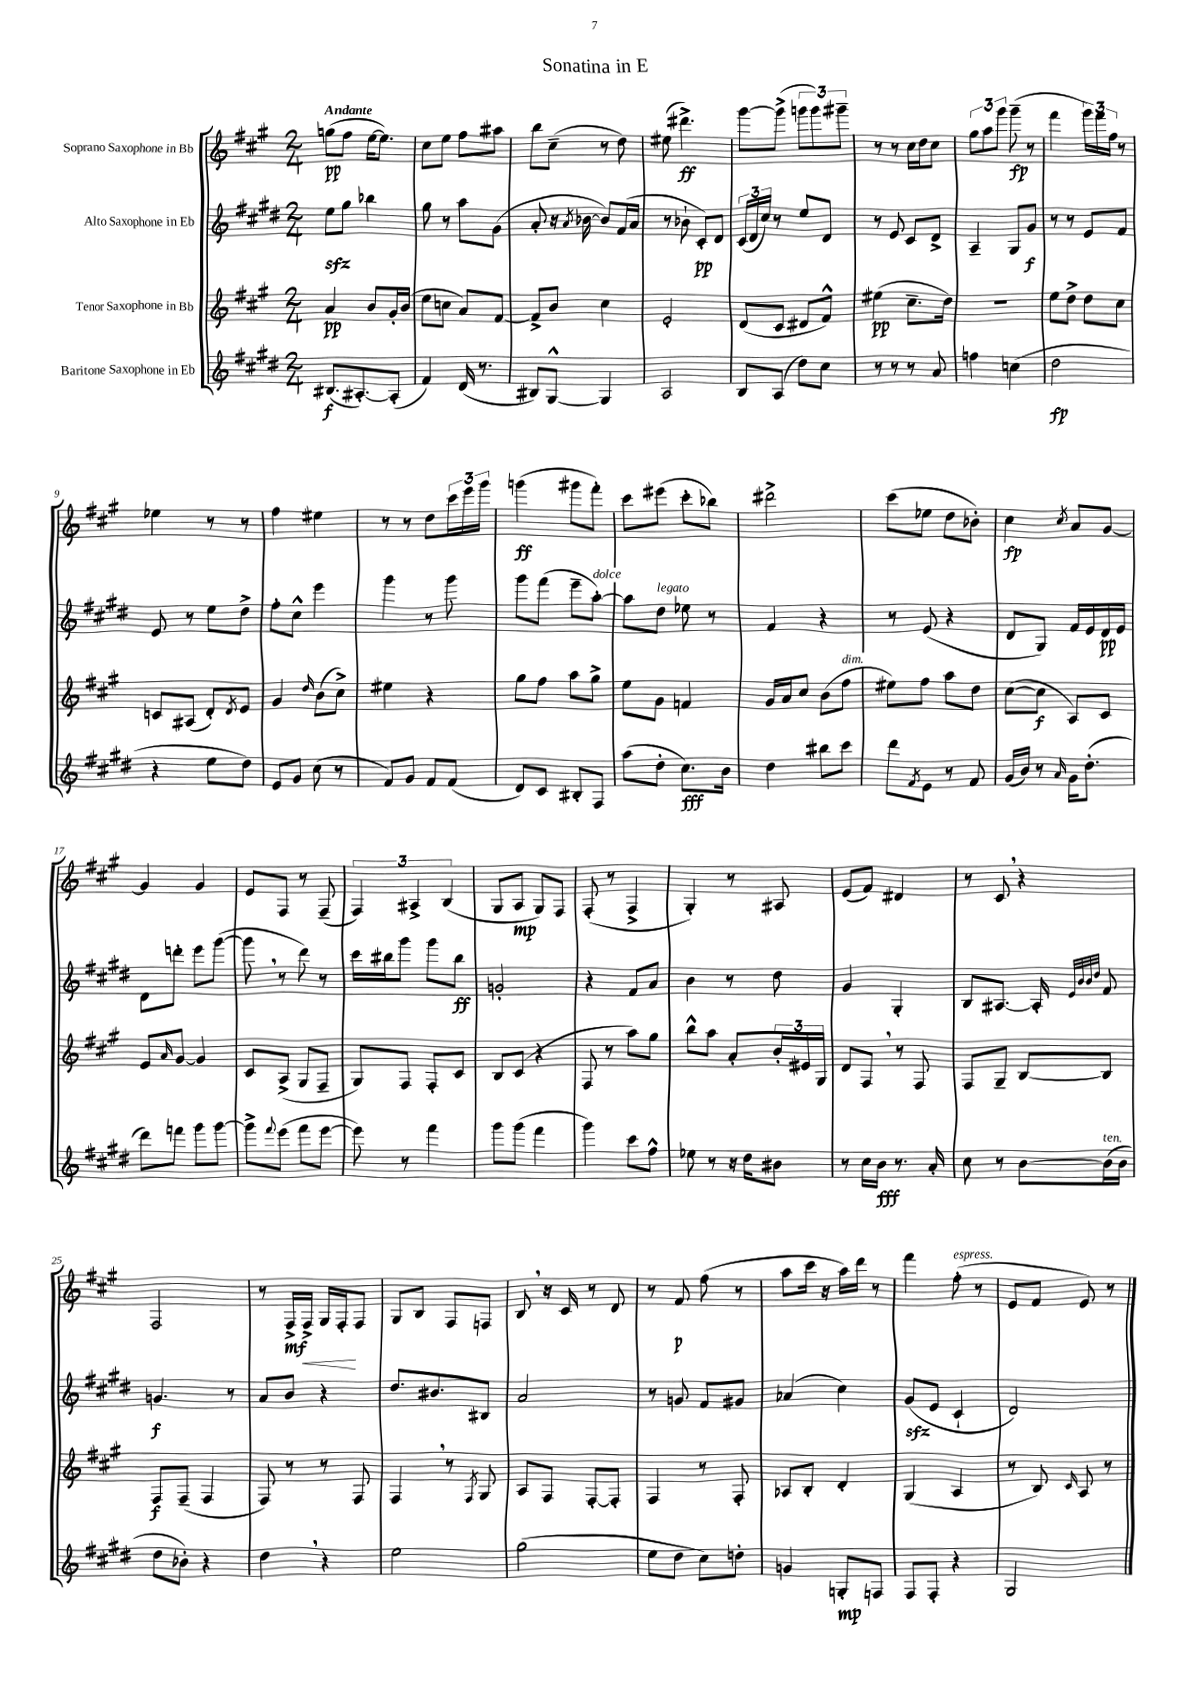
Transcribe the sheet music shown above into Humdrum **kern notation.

**kern	**kern	**kern	**kern
*staff4	*staff3	*staff2	*staff1
*clefG2	*clefG2	*clefG2	*clefG2
*k[f#c#g#d#]	*k[f#c#g#]	*k[f#c#g#d#]	*k[f#c#g#]
*M2/4	*M2/4	*M2/4	*M2/4
(8.B#/L	4a/	8ee\L	(8gg\L
.	.	8gg#\J	8ff#\J
[8.A#'/)	.	.	.
.	8b/L	4bb-\	[16ee\LK
.	.	.	8.ee\]J)
(8A#'/]J	16g#'/L	.	.
.	(16b/JJ	.	.
=	=	=	=
4f#/)	8ee\L	8gg#\	8cc#\L
.	8cc\J	8r	8ee\J
(16d#/	8a/L)	8aa\L	8ff#\L
8.r	.	.	.
.	[8f#/J	(8g#\J	8aa#\J
=	=	=	=
8B#/L)	8f#^/]L	8a'/	8bb\L
[8G#^^/J	8b/J	16r	(8cc#~\J
.	.	8qa/	.
.	.	[16b-\	.
4G#/]	4cc#\	8b-/]L)	8r
.	.	(16f#/L	8dd\)
.	.	16a/JJ	.
=	=	=	=
2A/	2e'/	8r	(8ee#\
.	.	8b-`\	4.ddd#^\)
.	.	8c#'/L)	.
.	.	8d#/J	.
=	=	=	=
8B/L	(8d/L	(24c#/LL	[8ggg#\L
.	.	24d#/	.
.	.	24cc#/JJ)	.
(8A/J	8c#/J	8r	(8ggg#^\]J
8dd#\L)	8d#/L	8ee/L	12ggg\L
.	.	.	12ggg\)
8cc#\J	8f#^^/J)	8d#/J	.
.	.	.	12ggg#~\J
=	=	=	=
8r	(4ee#\	8r	8r
8r	.	8e/	8r
8r	8.cc#~\L	8c#/L	16cc#\LL
.	.	.	16dd\J
8a/	.	8d#^/J	8cc#\J
.	16dd\Jk)	.	.
=	=	=	=
4ff\	2r	4A~/	12gg#\L
.	.	.	12aa\
.	.	.	12ggg#\J
(4cc\	.	8G#/L	(8ggg#~\
.	.	8g#/J	8r
=	=	=	=
2dd#\	8ee\L	8r	4fff#\
.	8dd^\J	8r	.
.	8dd\L	8e/L	24ggg#\LL)
.	.	.	24fff#\
.	.	.	24ff#\JJ
.	8cc#\J	8f#/J	8r
=	=	=	=
4r	8c/L	8e/	4ee-\
.	(8A#/J	8r	.
8ee\L	8d'/L)	8ee\L	8r
.	8qd/	.	.
8dd#\J)	8e/J	8dd#^\J	8r
=	=	=	=
8e/L	4g#/	8ff#'\L	4ff#\
8g#/J	.	8cc#^^\J	.
.	16qqdd/	.	.
(8cc#\	(8b\L	4eee\	4ee#\
8r	8cc#^\J)	.	.
=	=	=	=
8f#/L)	4ee#\	4ggg#\	8r
8g#/J	.	.	8r
8f#/L	4r	8r	8dd\L
(8f#/J	.	8ggg#\	24ccc#\L
.	.	.	24eee\
.	.	.	24ggg#\JJ
=	=	=	=
8d#/L)	8gg#\L	8ggg#\L	(4ggg\
8c#/J	8ff#\J	(8fff#\J	.
8B#'/L	8aa\L	8eee~\L	8ggg#\L
8F#/J	8gg#^\J	[8aa'\J)	8fff#'\J)
=	=	=	=
(8aa\L	8ee\L	8aa\]L	8ccc#\L
8dd#'\J	8g#\J	8dd#\J	(8eee#\J
8.cc#\L)	4f/	8ee-\	8ccc#'\L
.	.	8r	8bb-\J)
16b\Jk	.	.	.
=	=	=	=
4dd#\	16g#/LL	4f#/	2ddd#^\
.	16a/J	.	.
.	8cc#/J	.	.
8bb#\L	(8b\L	4r	.
8ccc#\J	8ff#\J	.	.
=	=	=	=
8ddd#\L	8ee#\L)	8r	(8ccc#\L
8qf#/	.	.	.
8e\J	8ff#\J	(8e/	8ee-\J
8r	8aa\L	4r	8dd\L
8f#/	8dd\J	.	8b-'\J)
=	=	=	=
(16g#/LL	([8cc#\L	8d#/L	4cc#\
16b/JJ)	.	.	.
8r	8cc#\]J	8G#/J)	.
16qqa/	.	.	8qcc#/
16g#\LK	8A/L)	16f#/LL	8a/L
(8.dd#'\J	.	16e/	.
.	8c#/J	16d#/	[8g#/J
.	.	16e/JJ	.
=	=	=	=
8ddd#\L)	8e/L	8d#\L	4g#/]
.	16qqa/	.	.
8fff\J	[8g#/J	8ddd'\J	.
8ggg#\L	4g#/]	8eee\L	4g#/
[8ggg#\J	.	([8ggg#\J	.
=	=	=	=
8ggg#^\]L	8c#/L	8ggg#\]	8e/L
8qqfff#/	.	.	.
(8eee\J	(8A^/J	8r	8F#/J
8fff#\L	8G#/L	8ddd#\)	8r
[8eee\J	8F#~/J	8r	(8F#~/
=	=	=	=
8eee\])	8G#/L)	16ccc#\LL	6F#/)
.	.	16bb#\J	.
8r	8F#/J	8ggg#\J	.
.	.	.	6A#^/
4fff#\	8F#'/L	8ggg#\L	.
.	.	.	(6B/
.	8c#/J	8bb#\J	.
=	=	=	=
8ggg#\L	8B/L	2g'/	8G#/L
(8ggg#\J	(8c#/J	.	8A/J
4fff#\	4r	.	8G#/L)
.	.	.	8F#/J
=	=	=	=
4ggg#\)	8F#/	4r	(8F#'/
.	8r	.	8r
8ccc#\L	8aa\L)	8f#/L	4F#^/
8ff#^^\J	8gg#\J	8a/J	.
=	=	=	=
8ee-\	8bb^^\L	4b\	4G#'/)
8r	8aa\J	.	.
16r	8a'/L	8r	8r
16dd#\LK	.	.	.
8b#\J	24b'/L	8dd#\	8A#/
.	24e#/	.	.
.	24G#/JJ	.	.
=	=	=	=
8r	8d/L	4g#/	(8e/L
16cc#\LL	8F#/J	.	8f#/J)
16b\JJ	.	.	.
8.r	8r	4G#'/	4d#/
.	8F#/	.	.
16a'/	.	.	.
=	=	=	=
8cc#\	8F#/L	8B/L	8r
8r	8G#~/J	[8.A#/J	8c#/
[8b\L	[8B/L	.	4r
.	.	16A#'/]	.
.	.	32qqe/LLL	.
.	.	32qqb/	.
.	.	32qqb/	.
.	.	32qqdd#/JJJ	.
(16b\]L	8B/]J	8f#/	.
16b\JJ	.	.	.
=	=	=	=
8dd#\L	8F#/L	4.g/	2F#/
8b-'\J)	(8F#~/J	.	.
4r	4F#/	.	.
.	.	8r	.
=	=	=	=
4dd#\	8F#/)	8a/L	8r
.	8r	8b/J	16F#^/LL
.	.	.	16F#^/JJ
4r	8r	4r	16G#/LL
.	.	.	16F#'/J
.	8F#/	.	8F#/J
=	=	=	=
2ee\	4F#/	8.dd#/L	8G#/L
.	.	.	8B/J
.	.	8.b#/	.
.	8r	.	8F#/L
.	8qF#/	.	.
.	8G#/	8B#/J	8F/J
=	=	=	=
(2gg#\	8A/L	2a/	8B/
.	8F#/J	.	16r
.	.	.	16c#/
.	[8F#'/L	.	8r
.	8F#'/]J	.	8d/
=	=	=	=
8ee\L	4F#/	8r	8r
8dd#\J	.	8g/	8f#/
8cc#\L)	8r	8f#/L	(8ff#\
8dd'\J	8F#'/	8g#/J	8r
=	=	=	=
4g/	8A-/L	(4a-/	8aa\L
.	8B'/J	.	16ccc#\Jk
.	.	.	16r
8G'/L	4d'/	4cc#\)	16aa\LL)
.	.	.	16ddd\JJ
8F/J	.	.	8r
=	=	=	=
8F#/L	(4G#/	(8g#/L	4fff#\
8F#'/J	.	8e/J	.
4r	4A/	4c#`/	(8ff#'\
.	.	.	8r
=	=	=	=
2G#/	8r	2d#/)	8e/L
.	8B/)	.	8f#/J
.	16qqc#/	.	.
.	8A/	.	8e/)
.	8r	.	8r
==	==	==	==
*-	*-	*-	*-
